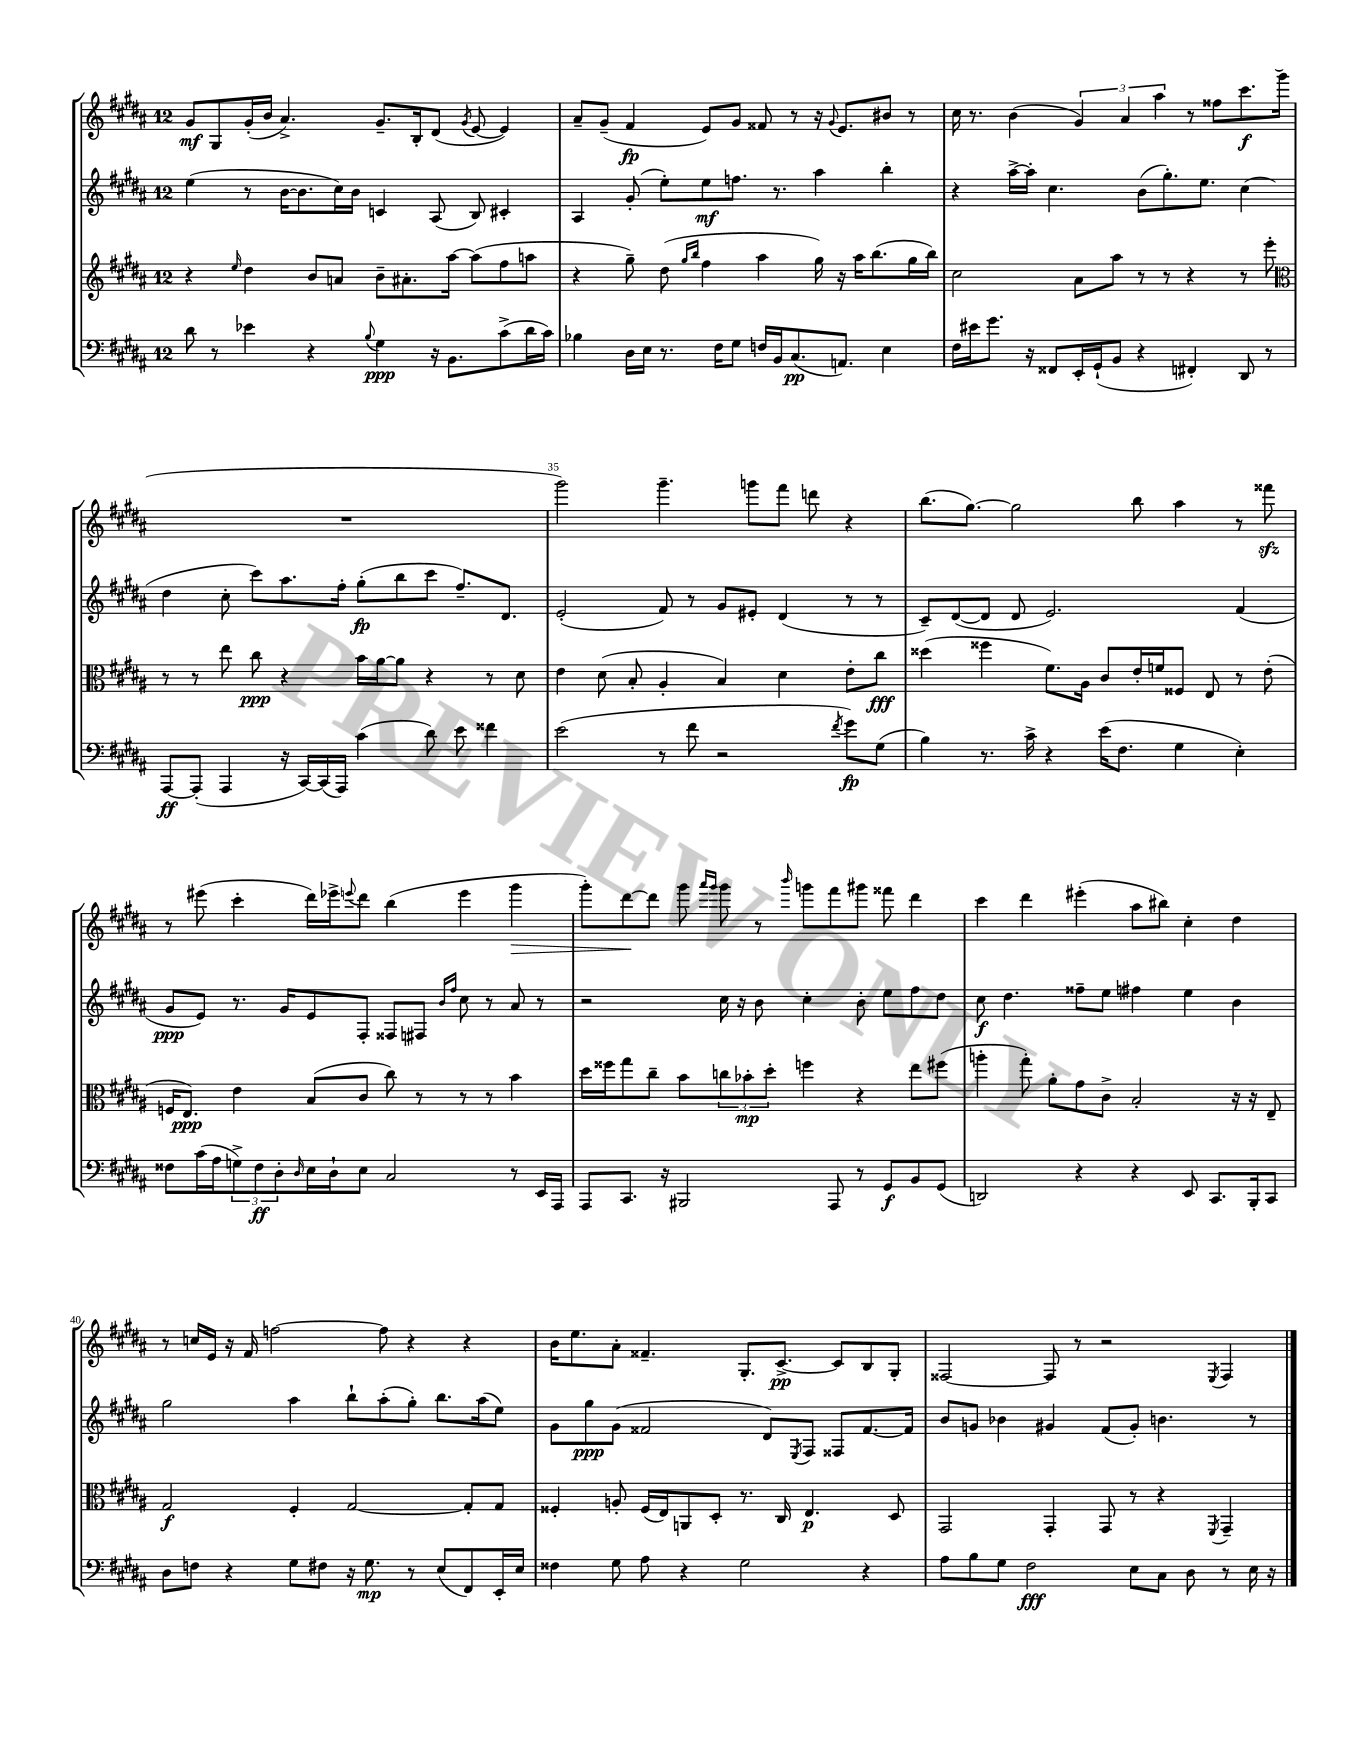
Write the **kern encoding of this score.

**kern	**kern	**kern	**kern
*staff4	*staff3	*staff2	*staff1
*clefF4	*clefG2	*clefG2	*clefG2
*k[f#c#g#d#a#]	*k[f#c#g#d#a#]	*k[f#c#g#d#a#]	*k[f#c#g#d#a#]
*M12/8	*M12/8	*M12/8	*M12/8
8d#	4r	(4ee	8g#
8r	.	.	8G#
.	16qqee	.	.
4e-	4dd#	8r	(16g#'
.	.	.	16b
.	.	[16b	4.a#^)
.	.	8.b]	.
4r	8b	.	.
.	8a	16cc#)	.
.	.	16b	.
8qqB	.	.	.
4G#	8b~	4c	8.g#~
.	8.a#'	.	.
.	.	.	16B'
16r	.	(8A#	(8d#
8.BB	[16aa#	.	.
.	.	.	8qg#
.	(8aa#]	8B)	[8e
(8c#^	8ff#	4c#'	4e])
16d#	8aa	.	.
16c#)	.	.	.
=	=	=	=
4B-	4r	4A#	8a#~
.	.	.	(8g#~
16D#	8gg#~)	(8g#'	4f#
16E	.	.	.
8.r	(8dd#	8ee')	.
.	16qqgg#	.	.
.	16qqbb	.	.
.	4ff#	8ee	8e)
16F#	.	.	.
8G#	.	8.ff	8g#
16F	4aa#	.	8f##
16BB	.	8.r	.
(8.C#	.	.	8r
.	16gg#)	4aa#	16r
.	.	.	8qqg#
8.AA)	16r	.	8.e
.	16aa#	.	.
.	(8.bb	.	.
4E	.	4bb'	8b#
.	16gg#	.	8r
.	16bb)	.	.
=	=	=	=
16F#	2cc#	4r	16cc#
16e#	.	.	8.r
8.g#	.	.	.
.	.	[16aa#^	(4b
16r	.	16aa#']	.
8FF##	.	4.cc#	.
16EE'	8a#	.	6g#)
(16GG#`	.	.	.
8BB	8aa#	.	.
.	.	.	6a#
4r	8r	(8b	.
.	.	.	6aa#
.	8r	8.gg#')	.
4FF#')	4r	.	8r
.	.	8.ee	.
.	.	.	8ff##
8DD#	8r	(4cc#	8.ccc#
8r	8eee'	.	.
.	.	.	(16ggg#
=	=	=	=
*	*clefC3	*	*
[8AAA#	8r	4dd#	1.r
(8AAA#']	8r	.	.
4AAA#	8ee	8cc#'	.
.	8cc#	8ccc#)	.
16r	4r	8.aa#	.
[16CC#)	.	.	.
(16CC#]	.	.	.
16AAA#)	.	16ff#'	.
(4c#	16b	(8gg#'	.
.	[16a#	.	.
.	8a#]	8bb	.
8d#)	4r	8ccc#	.
8e	.	8.ff#~)	.
4f##	8r	.	.
.	.	8.d#	.
.	8d#	.	.
=	=	=	=
(2e	4e	(2e'	2ggg#)
.	(8d#	.	.
.	8B'	.	.
8r	4A#'	8f#)	4.ggg#~
8f#	.	8r	.
2r	4B)	8g#	.
.	.	8e#'	8ggg
.	4d#	(4d#	8fff#
.	.	.	8ddd
8qf#	.	.	.
8g#)	8e'	8r	4r
(8G#	8cc#	8r	.
=	=	=	=
4B)	(4dd##	8c#~)	(8.bb
.	.	([8d#	.
.	.	.	[8.gg#)
8.r	4ff##	8d#]	.
.	.	8d#	2gg#]
16c#^	.	.	.
4r	8.f#)	2.e)	.
.	16A#	.	.
(16e	8c#	.	.
8.F#	.	.	.
.	16e'	.	8bb
.	16f	.	.
4G#	8F##	.	4aa#
.	8E	.	.
4E')	8r	(4f#	8r
.	(8e'	.	8fff##
=	=	=	=
8F##	16F	8g#	8r
.	8.E)	.	.
(16c#	.	8e)	(8eee#
16A#	.	.	.
12G^)	4e	8.r	4ccc#'
12F##	.	.	.
12D#'	.	.	.
.	.	16g#	.
16qqD#	.	.	.
16E	(8B	8e	16ddd#)
16D#`	.	.	16eee-^
.	.	.	8qqeee
8E	8c#	8F#'	8ddd#
2C#	8cc#)	8F##	(4bb
.	8r	8F#	.
.	.	16qqb	.
.	.	16qqff#	.
.	8r	8cc#	4eee
.	8r	8r	.
8r	4b	8a#	4ggg#
16EE	.	8r	.
16AAA#	.	.	.
=	=	=	=
8AAA#	16dd#	2r	8ggg#')
.	16ff##	.	.
8.CC#	8gg#	.	[8ddd#
.	8cc#~	.	8ddd#]
16r	.	.	.
2BBB#	8b	.	8ggg#
.	.	.	16qqaaa#
.	.	.	16qqggg#
.	12cc	16cc#	8ggg#
.	.	16r	.
.	12b-'	.	.
.	.	8b	8r
.	12dd#'	.	.
.	.	.	16qqbbb
.	4ff	4cc#'	8ggg
8AAA#	.	.	8fff#
8r	4r	8b'	8ggg#
8GG#	.	8ee	8fff##
8BB	8ee	8ff#	4ddd#
(8GG#	(8ff#	8dd#	.
=	=	=	=
2DD)	4aa'	8cc#	4ccc#
.	.	4.dd#	.
.	8gg#')	.	4ddd#
.	8a#'	.	.
4r	8g#	8ff##~	(4eee#'
.	8c#^	8ee	.
4r	2B'	4ff#	8aa#
.	.	.	8bb#)
8EE	.	4ee	4cc#'
8.CC#	.	.	.
.	16r	4b	4dd#
16BBB'	16r	.	.
8CC#	8E~	.	.
=	=	=	=
8D#	2G#	2gg#	8r
8F	.	.	16cc
.	.	.	16e
4r	.	.	16r
.	.	.	16f#
.	.	.	[2ff
8G#	4F#'	4aa#	.
8F#	.	.	.
16r	[2G#	8bb`	.
8.G#	.	.	.
.	.	(8aa#'	8ff]
8r	.	8gg#')	4r
(8E	.	8.bb	.
8FF#)	8G#']	.	4r
.	.	(16aa#	.
16EE'	8G#	8ee)	.
16E	.	.	.
=	=	=	=
4F##	4F##'	8g#	16b
.	.	.	8.ee
.	.	8gg#	.
8G#	8A'	(8g#	8a#'
8A#	(16F##	2f##	4.f##~
.	16E)	.	.
4r	8AA	.	.
.	8D#'	.	.
2G#	8.r	.	8.G#'
.	.	8d#)	.
.	16C#	.	[8.c#^
.	.	8qE	.
.	4.E	8F#	.
.	.	8F##	8c#]
4r	.	[8.f##	8B
.	8D#	.	8G#'
.	.	16f##]	.
=	=	=	=
8A#	2GG#	8b	[2F##
8B	.	8g	.
8G#	.	4b-	.
2F#	.	.	.
.	4GG#'	4g#	8F##]
.	.	.	8r
.	8GG#	(8f#	2r
8E	8r	8g#')	.
8C#	4r	4.b	.
8D#	.	.	.
.	8qFF#	.	8qE
8r	4GG#~	.	4F##
16E	.	8r	.
16r	.	.	.
==	==	==	==
*-	*-	*-	*-
